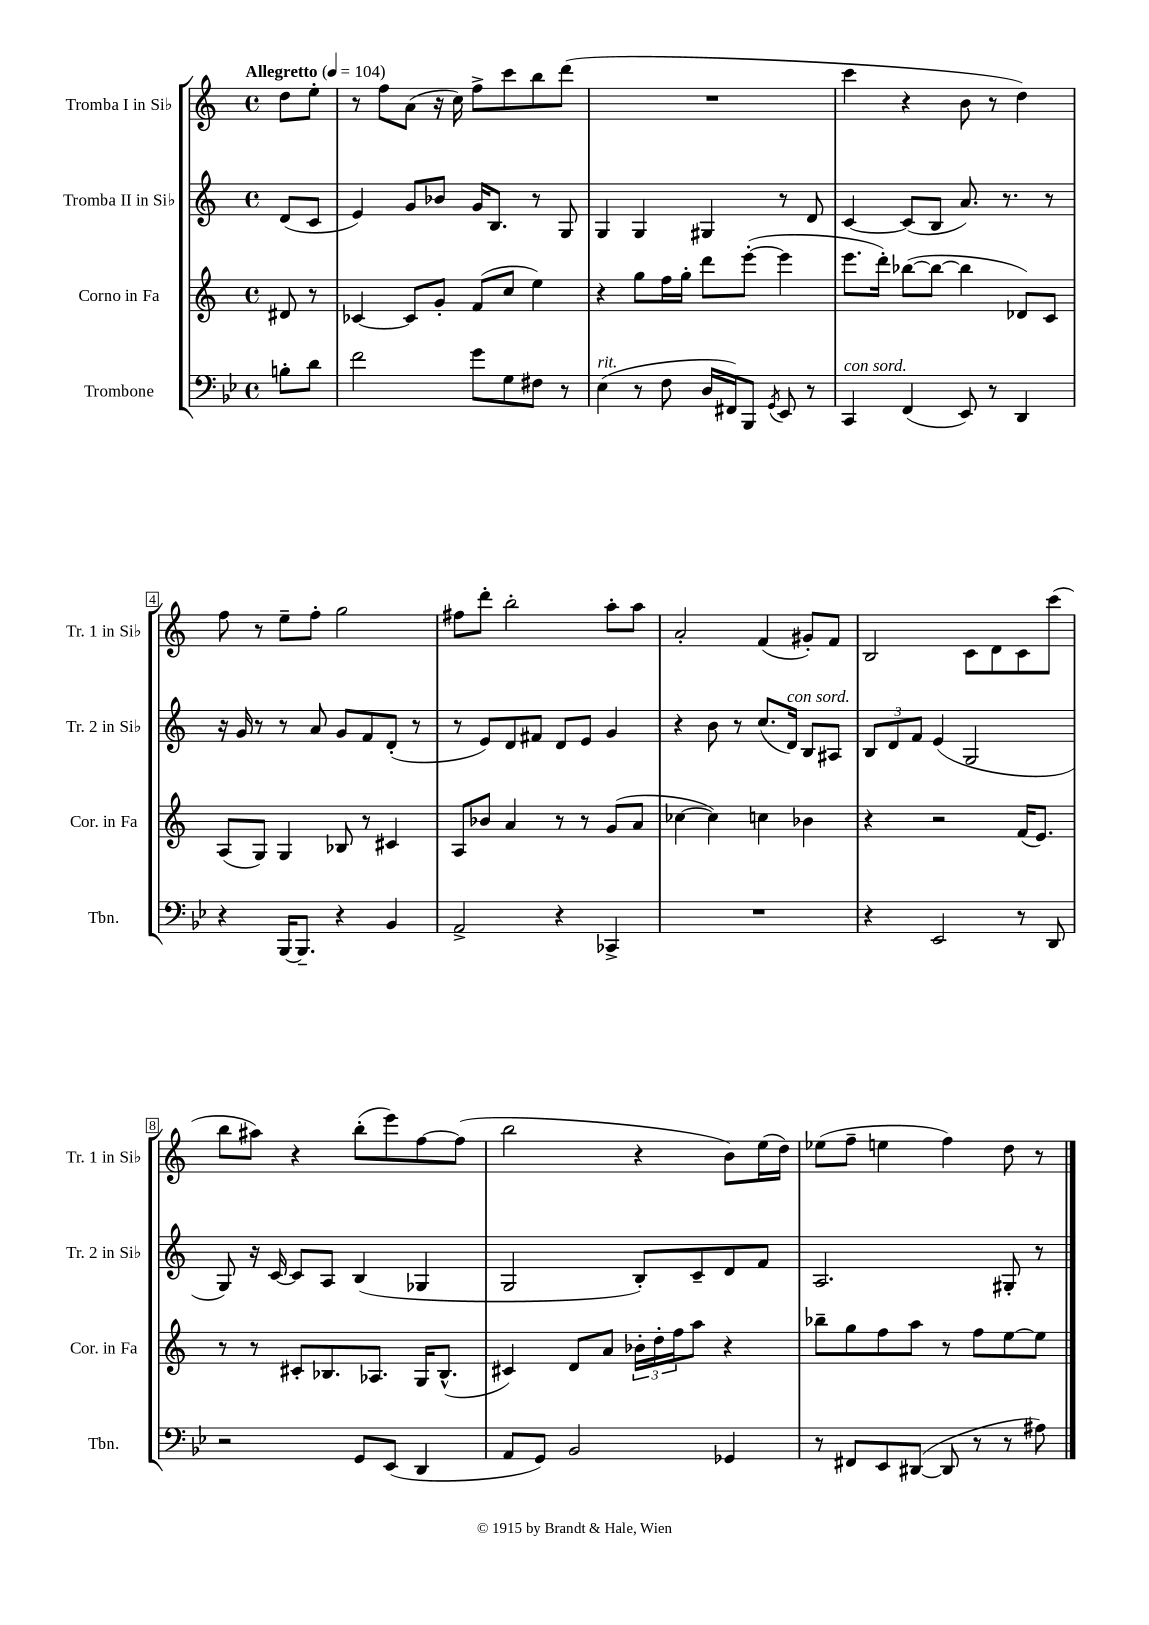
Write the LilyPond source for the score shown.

<<
\new StaffGroup <<
\new Staff = "s0" \with { instrumentName = "Tromba I in Sib" shortInstrumentName = "Tr. 1 in Sib" } {
    \clef treble \key c \major \defaultTimeSignature \time 4/4 \partial 4 \tempo "Allegretto" 4 = 104
    d''8 e''8-. |
    r8 f''8 a'8( r16 c''16) f''8-> c'''8 b''8 d'''8( |
    R1 |
    c'''4 r4 b'8 r8 d''4) |
    f''8 r8 e''8-- f''8-. g''2 |
    fis''8 d'''8-. b''2-. a''8-. a''8 |
    a'2-. f'4( gis'8-.) f'8 |
    b2 c'8 d'8 c'8 c'''8( |
    b''8 ais''8) r4 b''8-.( e'''8) f''8~ f''8( |
    b''2 r4 b'8) e''16( d''16) |
    ees''8( f''8-- e''4 f''4) d''8 r8 \bar "|." |
}
\new Staff = "s1" \with { instrumentName = "Tromba II in Sib" shortInstrumentName = "Tr. 2 in Sib" } {
    \clef treble \key c \major \defaultTimeSignature \time 4/4 \partial 4
    d'8( c'8 |
    e'4) g'8 bes'8 g'16 b8. r8 g8 |
    g4 g4 gis4 r8 d'8 |
    c'4~ c'8( b8 a'8.) r8. r8 |
    r16 g'16 r8 r8 a'8 g'8 f'8 d'8-.( r8 |
    r8 e'8) d'8 fis'8 d'8 e'8 g'4 |
    r4 b'8 r8 c''8.( d'16^\markup { \italic "con sord." }) b8 ais8 |
    \tuplet 3/2 { b8 d'8 f'8 } e'4( g2 |
    g8) r16 c'16~ c'8 a8 b4( ges4 |
    g2 b8-.) c'8-- d'8 f'8 |
    a2. gis8-. r8 \bar "|." |
}
\new Staff = "s2" \with { instrumentName = "Corno in Fa" shortInstrumentName = "Cor. in Fa" } {
    \clef treble \key c \major \defaultTimeSignature \time 4/4 \partial 4
    dis'8 r8 |
    ces'4~ ces'8 g'8-. f'8( c''8 e''4) |
    r4 g''8 f''16 g''16-. d'''8 e'''8~-.( e'''4 |
    e'''8. d'''16-.) bes''8~( bes''8~ bes''4 des'8) c'8 |
    a8( g8) g4 bes8 r8 cis'4 |
    a8 bes'8 a'4 r8 r8 g'8( a'8 |
    ces''4~ ces''4) c''4 bes'4 |
    r4 r2 f'16( e'8.) |
    r8 r8 cis'8-. bes8. aes8. g16 bes8.-^( |
    cis'4) d'8 a'8 \tuplet 3/2 { bes'16-. d''16-. f''16 } a''8 r4 |
    bes''8-- g''8 f''8 a''8 r8 f''8 e''8~ e''8 \bar "|." |
}
\new Staff = "s3" \with { instrumentName = "Trombone" shortInstrumentName = "Tbn." } {
    \clef bass \key bes \major \defaultTimeSignature \time 4/4 \partial 4
    b8-. d'8 |
    f'2 g'8 g8 fis8 r8 |
    ees4^\markup { \italic "rit." }( r8 f8 d16 fis,16) bes,,8 \acciaccatura { g,8 } ees,8 r8 |
    c,4^\markup { \italic "con sord." } f,4( ees,8) r8 d,4 |
    r4 bes,,16~ bes,,8.-- r4 bes,4 |
    a,2-> r4 ces,4-> |
    R1 |
    r4 ees,2 r8 d,8 |
    r2 g,8 ees,8( d,4 |
    a,8 g,8) bes,2 ges,4 |
    r8 fis,8 ees,8 dis,8~( dis,8 r8 r8 ais8) \bar "|." |
}
>>
>>
\layout { \context { \Score \override BarNumber.stencil = #(make-stencil-boxer 0.1 0.3 ly:text-interface::print) } }
